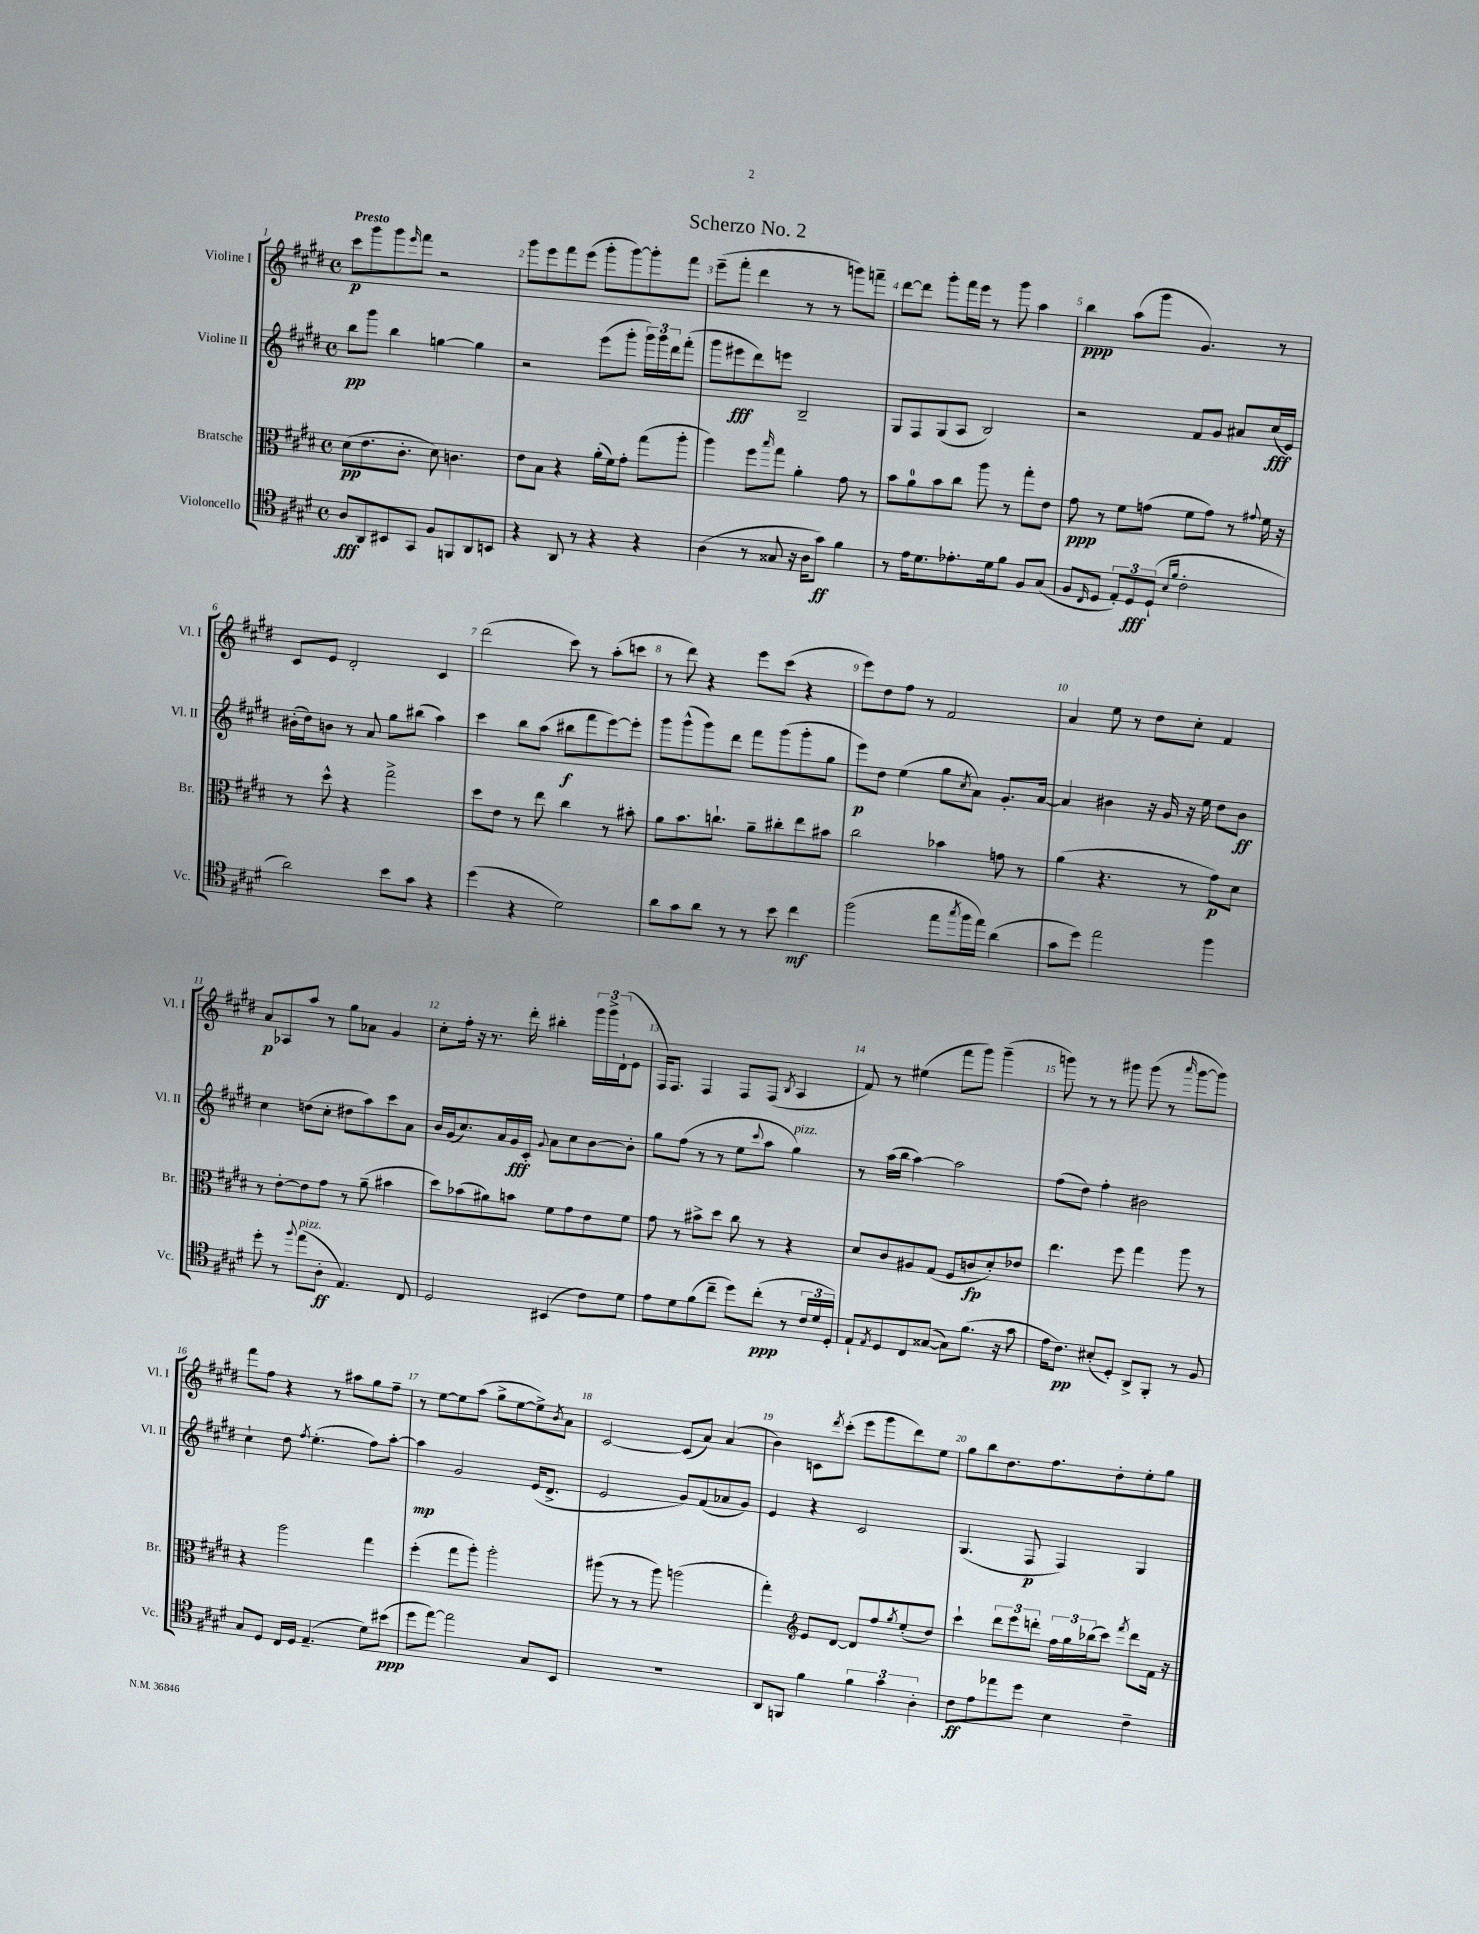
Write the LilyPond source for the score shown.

\header { title = "Scherzo No. 2" }
<<
\new StaffGroup <<
\new Staff = "s0" \with { instrumentName = "Violine I" shortInstrumentName = "Vl. I" } {
    \clef treble \key e \major \defaultTimeSignature \time 4/4 \tempo "Presto"
    cis'''8\p gis'''8 gis'''8 \grace { e'''16 } fis'''8 r2 |
    gis'''8 e'''8 fis'''8 e'''8( gis'''8-. gis'''8~) gis'''8-. fis'''8 |
    e'''8--( fis'''8-. dis'''4 r8 r8 g'''8) f'''8-- |
    dis'''8~ dis'''8 gis'''8-. fis'''16 e'''16 r8 gis'''8 a''4 |
    b''4\ppp a''8( gis'''8 gis'4.) r8 |
    cis'8 e'8 dis'2-. cis'4 |
    dis'''2( cis'''8) r8 a''8-.( c'''8 |
    r8 dis'''8) r4 e'''8 cis'''8( r4 |
    e'''8) dis''8 fis''8 r8 fis'2 |
    a'4 e''8 r8 dis''8 cis''8-. fis'4 |
    a'8\p aes8 a''8 r8 gis''8 aes'8 gis'4 |
    cis''8-. fis''16-. r16 r8. dis'''16-. bis''4-. \tuplet 3/2 { gis'''16 gis'''16-> dis'16-!( } e'8 |
    fis16) fis8. fis4 fis8 fis8( \acciaccatura { b8 } a4 |
    fis'8) r8 eis''4( fis'''8 gis'''8) gis'''4--( |
    g'''8) r8 r8 gis'''8 gis'''8( r8 \grace { a'''16 } gis'''8~ gis'''8) |
    fis'''8 fis''8 r4 r8 ais''8 gis''8 fis''8-- |
    r8 e''8~ e''8 a''8( gis''8-> e''8~ e''8->) \acciaccatura { b'8 } a'8 |
    cis'2~ cis'8( a'8) a'4( |
    b'4) c'8 \acciaccatura { dis'''8 } cis'''8-.( e'''8 gis'''8 dis'''8) e''8 |
    gis''8 b''8 dis''8. fis''8. dis''8-. e''8-. gis''8 \bar "|." |
}
\new Staff = "s1" \with { instrumentName = "Violine II" shortInstrumentName = "Vl. II" } {
    \clef treble \key e \major \defaultTimeSignature \time 4/4
    b''8\pp gis'''8 b''4 g''4~ g''4 |
    r2 e'''8( gis'''8-. \tuplet 3/2 { gis'''16) gis'''16 dis'''16 } fis'''8-.( |
    gis'''8 eis'''8\fff dis'''8) e'''8 b2-- |
    gis8 fis8 gis8( a8 b2) |
    r2 fis'8 gis'8 ais'8 cis''16\fff( e'16) |
    bis'16-.( dis''16) b'8 r8 a'8 gis''8 bis''8( a''4) |
    cis'''4 b''8 a''8( bis''8\f fis'''8 e'''8~) e'''8-. |
    gis'''8 gis'''8-^( gis'''8) dis'''8 fis'''8 gis'''8( gis'''8-. gis''8 |
    e'''8\p) dis''8 e''4( gis''8 \acciaccatura { cis''8 } a'8) gis'8.-. a'16~ |
    a'4 bis'4 r16 gis'16 r16 e''16 dis''8 bis'8\ff |
    cis''4 d''8( cis''8-. dis''8 a''8) cis'''8 a'8 |
    b'16 gis'16( cis''8.) a'16 gis'16\fff cis'16-. \appoggiatura { gis'8 } a'8 cis''8 b'8~ b'8-. |
    gis''8 fis''8( r8 r8 e''8 \appoggiatura { cis'''8 } a''8 gis''4^\markup { \italic "pizz." }) |
    r8 a''16( b''16 a''4~) a''2 |
    fis''8( dis''8) fis''4-. bis'2 |
    cis''4-! dis''8 \acciaccatura { fis''8 } e''4.-.( fis''8) a''8~-. |
    a''4\mp gis'2 e'16( dis'8.-> |
    e'2 gis'8) fis'8( aes'8 gis'8) |
    e'4 r4 cis'2 |
    gis4.( fis8\p fis4) gis4 \bar "|." |
}
\new Staff = "s2" \with { instrumentName = "Bratsche" shortInstrumentName = "Br." } {
    \clef alto \key e \major \defaultTimeSignature \time 4/4
    dis'8\pp( e'8. cis'8.-. dis'8) c'4. |
    e'8 b8 r4 a'16-.( fis'16) gis'8-. gis''8( a''8-. |
    a''4) fis''8 \grace { b''16 } gis''8 a'4-. gis'8 r8 |
    b'8 a'8-0 b'8 cis''8 a''8 r8 gis''8-. e'8 |
    gis'8\ppp r8 fis'8 g'8( fis'8 g'8) r8 \appoggiatura { gis'8 } fis'16 r16 |
    r8 dis''8-^ r4 gis''2-> |
    dis''8 e'8 r8 e''8 cis''4 r8 bis'8-. |
    a'8 b'8. c''8.-! a'8-- cis''8-. e''8 bis'8 |
    cis''2 bes'4 g'8 r8 |
    a'4( r4. r8 gis'8\p) dis'8 |
    r8 e'8~-. e'8 gis'8 r8 a'8--( bis'4 |
    dis''8) bes'8( ais'8) b'8 fis'8 gis'8 e'8 fis'8 |
    gis'8 r8 bis'8-> dis''8 cis''8 r8 r4 |
    dis'8 cis'8 ais8 gis8( fis8 c'8\fp dis'8-.) ees'8 |
    e''4. fis''8 gis''4 a''8 r8 |
    r4 a''2 gis''4 |
    fis''4-.( gis''8 a''8-.) a''2-. |
    ais''8( r8 r8 ais''8) a''2( |
    gis''4-.) \clef treble e'8 dis'8~ dis'8 fis''8 \acciaccatura { gis''8 } e''8-.( dis''8) |
    cis'''4-! \tuplet 3/2 { dis'''8 e'''8 d'''8-. } \tuplet 3/2 { fis''16 gis''16 bes''16( } cis'''8) \acciaccatura { fis'''8 } d'''8 fis'16 r16 \bar "|." |
}
\new Staff = "s3" \with { instrumentName = "Violoncello" shortInstrumentName = "Vc." } {
    \clef tenor \key e \major \defaultTimeSignature \time 4/4
    a8\fff a,8 bis,8 gis,8 fis8 f,8 a,8 b,8 |
    r4 a,8 r8 r4 r4 |
    a4( r8 gisis8 r16 a16 gis'8\ff) fis'4 |
    r8 e'16 dis'8. ees'8.-. dis'16 fis'8 fis8 gis8( |
    fis8 \grace { cis16 } dis8 \tuplet 3/2 { e8-.) dis8\fff dis8-!( } \grace { b16 fis'16 } cis'2-. |
    a'2) b'8 gis'8 r4 |
    dis''4( r4 dis'2) |
    a'8 gis'8 a'8 r8 r8 b'8 cis''4\mf |
    fis''2( e''8 \acciaccatura { gis''8 } fis''16 e''16) a'4( |
    gis'8 dis''8) e''2 fis''4 |
    dis''8-. r8 \appoggiatura { fis''8 } e''8^\markup { \italic "pizz." }( a8-.\ff e4.) cis8 |
    dis2 bis,4( cis'8) dis'8 |
    e'8 dis'8 fis'8( cis''8-- dis''8) cis''8-.\ppp( r8 \tuplet 3/2 { cis'16 dis'16 dis16-.) } |
    e8-! \acciaccatura { e8 } dis8 cis8 gisis8~( gisis8) fis'8.( r16 gis'8 |
    e'16 cis'8.\pp) bis8-.( dis8-.) a,8-> fis,8-. r8 fis8 |
    gis8 dis8 cis16 dis16 e4.--( dis'8) bis'8\ppp( |
    dis''8 e''8~) e''2 gis8 b,8 |
    R1 |
    a,8 f,8 fis'4 \tuplet 3/2 { fis'4 gis'4 a4-. } |
    cis'8\ff e'8 ees''8 dis''8 b4 cis'4-- \bar "|." |
}
>>
>>
\layout { \context { \Score \override BarNumber.break-visibility = ##(#f #t #t) barNumberVisibility = #all-bar-numbers-visible } }
